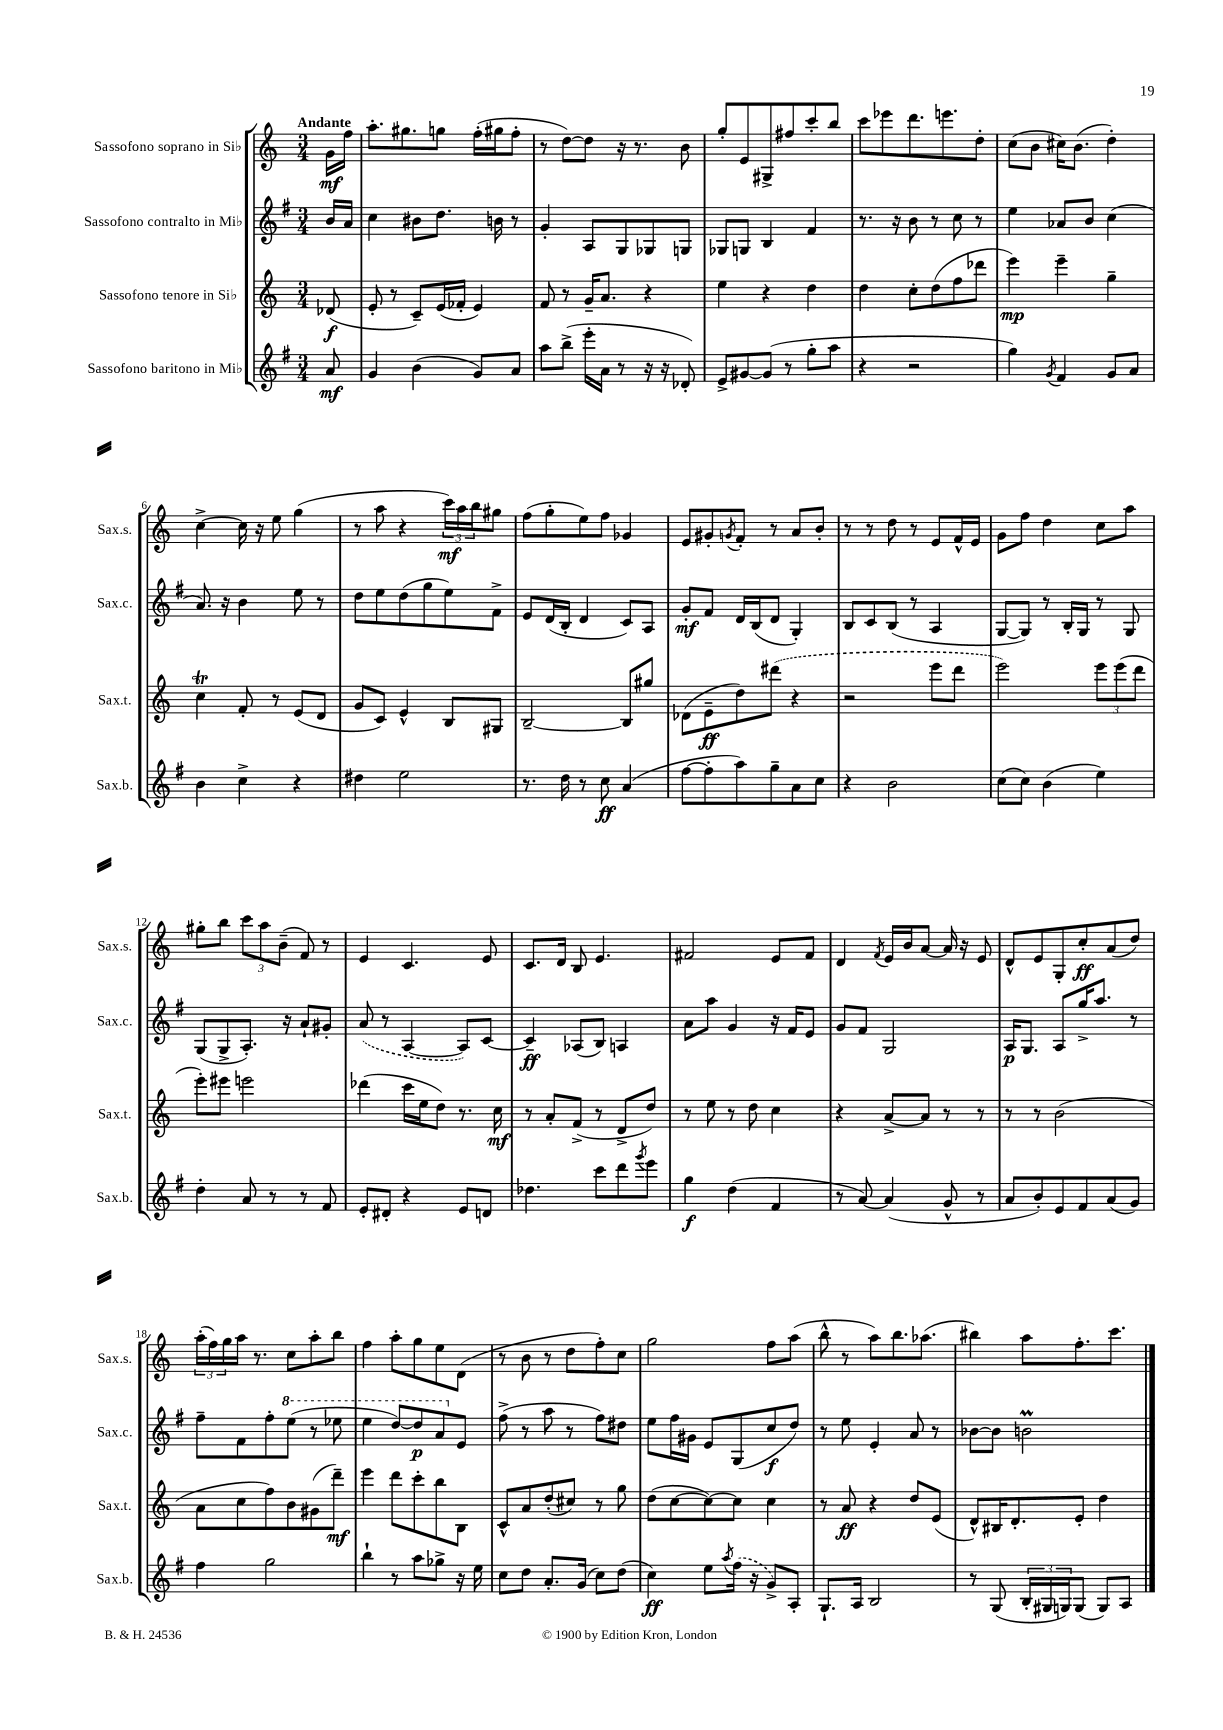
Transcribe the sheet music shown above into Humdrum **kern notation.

**kern	**dynam	**kern	**dynam	**kern	**dynam	**kern	**dynam
*part4	*part4	*part3	*part3	*part2	*part2	*part1	*part1
*staff4	*staff4	*staff3	*staff3	*staff2	*staff2	*staff1	*staff1
*I"Sassofono baritono in Mi♭	*	*I"Sassofono tenore in Si♭	*	*I"Sassofono contralto in Mi♭	*	*I"Sassofono soprano in Si♭	*
*I'Sax.b.	*	*I'Sax.t.	*	*I'Sax.c.	*	*I'Sax.s.	*
*clefG2	*	*clefG2	*	*clefG2	*	*clefG2	*
*k[f#]	*	*k[]	*	*k[f#]	*	*k[]	*
*M3/4	*	*M3/4	*	*M3/4	*	*M3/4	*
=	=	=	=	=	=	=	=
!	!	!	!	!	!	!LO:TX:a:B:t=Andante	!
8a/	mf	(8d-X/	f	16b/LL	.	16g\LL	mf
.	.	.	.	16a/JJ	.	16ff\JJ	.
=1	=1	=1	=1	=1	=1	=1	=1
4g/	.	8e'/	.	4cc\	.	8.aa'\L	.
.	.	8r	.	.	.	.	.
.	.	.	.	.	.	8.gg#X\	.
(4b\	.	8c~/L)	.	8b#X\L	.	.	.
.	.	(16e/L	.	8.dd\J	.	8ggn\J	.
.	.	16f-X'/JJ	.	.	.	.	.
8g/L)	.	4e/)	.	.	.	(16ff'\LL	.
.	.	.	.	16bn\	.	16gg#X\J	.
8a/J	.	.	.	8r	.	8ff'\J	.
=2	=2	=2	=2	=2	=2	=2	=2
8aa\L	.	8f/	.	4g'/	.	8r	.
(8bb^\J	.	8r	.	.	.	[8dd\L)	.
16eee'\LL	.	16g~/KL	.	8A/L	.	8dd\J]	.
16a\JJ	.	8.a/J	.	.	.	.	.
8r	.	.	.	8G/	.	16r	.
.	.	.	.	.	.	8.r	.
16r	.	4r	.	8G-X/	.	.	.
16r	.	.	.	.	.	.	.
8d-X'/)	.	.	.	8Gn/J	.	8b\	.
=3	=3	=3	=3	=3	=3	=3	=3
8e^/L	.	4ee\	.	8G-X/L	.	8gg'/L	.
[8g#X/	.	.	.	8Gn/J	.	8e/	.
(8g#/J]	.	4r	.	4B/	.	8G#X^/	.
8r	.	.	.	.	.	8ff#X/	.
8gg'\L	.	4dd\	.	4f#/	.	8ccc'/	.
8aa\J	.	.	.	.	.	8bb/J	.
=4	=4	=4	=4	=4	=4	=4	=4
4r	.	4dd\	.	8.r	.	8ccc\L	.
.	.	.	.	.	.	8eee-X\	.
.	.	.	.	16r	.	.	.
2r	.	8cc'\L	.	8b\	.	8.ddd\	.
.	.	(8dd\	.	8r	.	.	.
.	.	.	.	.	.	8.eeen\	.
.	.	8ff\	.	8cc\	.	.	.
.	.	8ddd-X\J	.	8r	.	8dd'\J	.
=5	=5	=5	=5	=5	=5	=5	=5
4gg\)	.	4eee\)	mp	4ee\	.	(8cc\L	.
.	.	.	.	.	.	8b\J	.
8qg/	.	.	.	.	.	.	.
4f#/	.	4eee~\	.	8a-X/L	.	16cc#X\KL)	.
.	.	.	.	.	.	(8.b\J	.
.	.	.	.	8b/J	.	.	.
8g/L	.	4gg~\	.	(4cc\	.	4dd'\)	.
8a/J	.	.	.	.	.	.	.
!!LO:LB:g=z
=6	=6	=6	=6	=6	=6	=6	=6
4b\	.	4ccT\	.	8.a/)	.	[4cc^\	.
.	.	.	.	16r	.	.	.
4cc^\	.	8f'/	.	4b\	.	16cc\]	.
.	.	.	.	.	.	16r	.
.	.	8r	.	.	.	8ee\	.
4r	.	(8e/L	.	8ee\	.	(4gg\	.
.	.	8d/J	.	8r	.	.	.
=7	=7	=7	=7	=7	=7	=7	=7
4dd#X\	.	8g/L	.	8dd\L	.	8r	.
.	.	8c/J)	.	8ee\	.	8aa\	.
2ee\	.	4e^^/	.	(8dd\	.	4r	.
.	.	.	.	8gg\	.	.	.
.	.	8B/L	.	8ee\)	.	24ccc\LL)	mf
.	.	.	.	.	.	24aa\	.
.	.	.	.	.	.	24bb\J	.
.	.	8G#X/J	.	8f#^\J	.	8gg#X\J	.
=8	=8	=8	=8	=8	=8	=8	=8
8.r	.	[2B~/	.	8e/L	.	(8ff\L	.
.	.	.	.	(16d/L	.	8gg'\	.
16dd\	.	.	.	16B'/JJ	.	.	.
8r	.	.	.	4d/	.	8ee\)	.
8cc\	ff	.	.	.	.	8ff\J	.
(4a/	.	8B/L]	.	8c/L)	.	4g-X/	.
.	.	8gg#X/J	.	8A/J	.	.	.
=9	=9	=9	=9	=9	=9	=9	=9
[8ff#\L	.	(8d-X\L	.	8g'/L	mf	8e/L	.
8ff#'\]	.	8e~\	ff	8f#/J	.	8g#X'/	.
.	.	.	.	.	.	8qgn/	.
8aa\)	.	8dd\)	.	16d/LL	.	8f'/J	.
.	.	.	.	(16B/J	.	.	.
8gg~\	.	(8ddd#X\J	.	8d/J	.	8r	.
8a\	.	4r	.	4G'/)	.	8a/L	.
8cc\J	.	.	.	.	.	8b'/J	.
=10	=10	=10	=10	=10	=10	=10	=10
4r	.	2r	.	8B/L	.	8r	.
.	.	.	.	8c/	.	8r	.
2b\	.	.	.	(8B/J	.	8dd\	.
.	.	.	.	8r	.	8r	.
.	.	8eee\L	.	4A/	.	8e/L	.
.	.	8ddd\J	.	.	.	16f^^/L	.
.	.	.	.	.	.	16e/JJ	.
=11	=11	=11	=11	=11	=11	=11	=11
(8cc\L	.	2eee\)	.	[8G/L	.	8g\L	.
8cc\J)	.	.	.	8G/J])	.	8ff\J	.
(4b\	.	.	.	8r	.	4dd\	.
.	.	.	.	16B'/LL	.	.	.
.	.	.	.	16G/JJ	.	.	.
4ee\)	.	12eee\L	.	8r	.	8cc\L	.
.	.	(12eee\	.	.	.	.	.
.	.	.	.	8G/	.	8aa\J	.
.	.	12ddd\J	.	.	.	.	.
!!LO:LB:g=z
=12	=12	=12	=12	=12	=12	=12	=12
4dd'\	.	8eee'\L)	.	(8G/L	.	8gg#X'\L	.
.	.	8eee#X\J	.	8G^/	.	8bb\J	.
8a/	.	2eeen\	.	8.A'/J)	.	12ccc\L	.
.	.	.	.	.	.	12aa\	.
8r	.	.	.	.	.	.	.
.	.	.	.	.	.	(12b~\J	.
.	.	.	.	16r	.	.	.
8r	.	.	.	8a`/L	.	8f/)	.
8f#/	.	.	.	8g#X'/J	.	8r	.
=13	=13	=13	=13	=13	=13	=13	=13
8e'/L	.	(4ddd-X\	.	(8a/	.	4e/	.
8d#X'/J	.	.	.	8r	.	.	.
4r	.	16ccc\LL	.	[4A/	.	4.c/	.
.	.	16ee\J	.	.	.	.	.
.	.	8dd\J)	.	.	.	.	.
8e/L	.	8.r	.	8A/L])	.	.	.
8dn/J	.	.	.	[8c/J	.	8e/	.
.	.	16cc\	mf	.	.	.	.
=14	=14	=14	=14	=14	=14	=14	=14
4.dd-X\	.	8r	.	4c~/]	ff	8.c/L	.
.	.	8a'/L	.	.	.	.	.
.	.	.	.	.	.	16d/Jk	.
.	.	(8f^/J	.	(8A-X/L	.	8B/	.
8ccc\L	.	8r	.	8B/J)	.	4.e/	.
8ddd\	.	8d^/L	.	4An/	.	.	.
8qggg/	.	.	.	.	.	.	.
8eee\J	.	8dd/J)	.	.	.	.	.
=15	=15	=15	=15	=15	=15	=15	=15
4gg\	f	8r	.	8a\L	.	2f#X/	.
.	.	8ee\	.	8aa\J	.	.	.
(4dd\	.	8r	.	4g/	.	.	.
.	.	8dd\	.	.	.	.	.
4f#/	.	4cc\	.	16r	.	8e/L	.
.	.	.	.	16f#/KL	.	.	.
.	.	.	.	8e/J	.	8f#/J	.
=16	=16	=16	=16	=16	=16	=16	=16
8r	.	4r	.	8g/L	.	4d/	.
[8a/)	.	.	.	8f#/J	.	.	.
.	.	.	.	.	.	8qf/	.
(4a/]	.	[8a^/L	.	2G/	.	16e/LL	.
.	.	.	.	.	.	16b/J	.
.	.	8a/J]	.	.	.	[8a/J	.
8g^^/	.	8r	.	.	.	16a/]	.
.	.	.	.	.	.	16r	.
8r	.	8r	.	.	.	8e/	.
=17	=17	=17	=17	=17	=17	=17	=17
8a/L	.	8r	.	16A/KL	p	8d^^/L	.
.	.	.	.	8.G/J	.	.	.
8b'/)	.	8r	.	.	.	8e/	.
8e/	.	(2b\	.	8A/L	.	8G'/	.
8f#/	.	.	.	16gg^/K	.	8cc'/	ff
.	.	.	.	8.aa/J	.	.	.
(8a/	.	.	.	.	.	(8a/	.
8g/J)	.	.	.	8r	.	8dd/J)	.
!!LO:LB:g=z
=18	=18	=18	=18	=18	=18	=18	=18
4ff#\	.	8a\L	.	8ff#~\L	.	(24aa'\LL	.
.	.	.	.	.	.	24ff\)	.
.	.	.	.	.	.	24gg\	.
.	.	8cc\	.	8f#\	.	16aa\JJ	.
.	.	.	.	.	.	8.r	.
2gg\	.	8ff\)	.	8ff#'\	.	.	.
*	*	*	*	*8va	*	*	*
.	.	8b\	.	(8eee\J	.	8cc\L	.
.	.	(8g#X\	.	8r	.	8aa'\	.
.	.	8ddd~\J)	mf	8eee-X\	.	8bb\J	.
=19	=19	=19	=19	=19	=19	=19	=19
4bb`\	.	4eee\	.	4eee\	.	4ff\	.
8r	.	8ddd\L	.	[8ddd/L)	.	8aa'\L	.
8aa\L	.	8ccc'\	.	8ddd/]	p	8gg\	.
8gg-X^\J	.	8bb\	.	8aa/	.	8ee\	.
*	*	*	*	*X8va	*	*	*
16r	.	8B\J	.	8e/J	.	(8d\J	.
16ee\	.	.	.	.	.	.	.
=20	=20	=20	=20	=20	=20	=20	=20
8cc\L	.	8c^^/L	.	(8ff#^\	.	8r	.
8dd\J	.	8a/	.	8r	.	8b\	.
8.a'/L	.	(8dd'/	.	8aa\	.	8r	.
.	.	8cc#X/J)	.	8r	.	8dd\L	.
(16g/Jk	.	.	.	.	.	.	.
8cc\L)	.	8r	.	8ff#\L)	.	8ff'\)	.
(8dd\J	.	8gg\	.	8dd#X\J	.	8cc\J	.
=21	=21	=21	=21	=21	=21	=21	=21
4cc\)	ff	(8dd\L	.	8ee\L	.	2gg\	.
.	.	[8cc\	.	16ff#\L	.	.	.
.	.	.	.	16g#X\JJ	.	.	.
8ee\L	.	8cc\_)	.	8e/L	.	.	.
8qaa/	.	.	.	.	.	.	.
(16ff#\Jk	.	8cc\J]	.	(8G/	.	.	.
16r	.	.	.	.	.	.	.
8g^/L)	.	4cc\	.	8cc/	f	8ff\L	.
8A'/J	.	.	.	8dd/J)	.	(8aa\J	.
=22	=22	=22	=22	=22	=22	=22	=22
8.G`/L	.	8r	.	8r	.	8bb^^\	.
.	.	8a/	ff	8ee\	.	8r	.
16A/Jk	.	.	.	.	.	.	.
2B/	.	4r	.	4e'/	.	8aa\L)	.
.	.	.	.	.	.	8.bb\	.
.	.	8dd/L	.	8a/	.	.	.
.	.	.	.	.	.	(8.aa-X\J	.
.	.	(8e/J	.	8r	.	.	.
=23	=23	=23	=23	=23	=23	=23	=23
8r	.	8d^^/L)	.	[8b-X\L	.	4bb#X\)	.
(8G/	.	16B#X/K	.	8b-\J]	.	.	.
.	.	8.d'/	.	.	.	.	.
24B'/LL	.	.	.	2bnm\	.	8aa\L	.
24G#X/	.	.	.	.	.	.	.
24Gn/J)	.	.	.	.	.	.	.
(8G/J	.	8e'/J	.	.	.	8.ff'\	.
8G/L)	.	4dd\	.	.	.	.	.
.	.	.	.	.	.	8.ccc\J	.
8A/J	.	.	.	.	.	.	.
==	==	==	==	==	==	==	==
*-	*-	*-	*-	*-	*-	*-	*-
